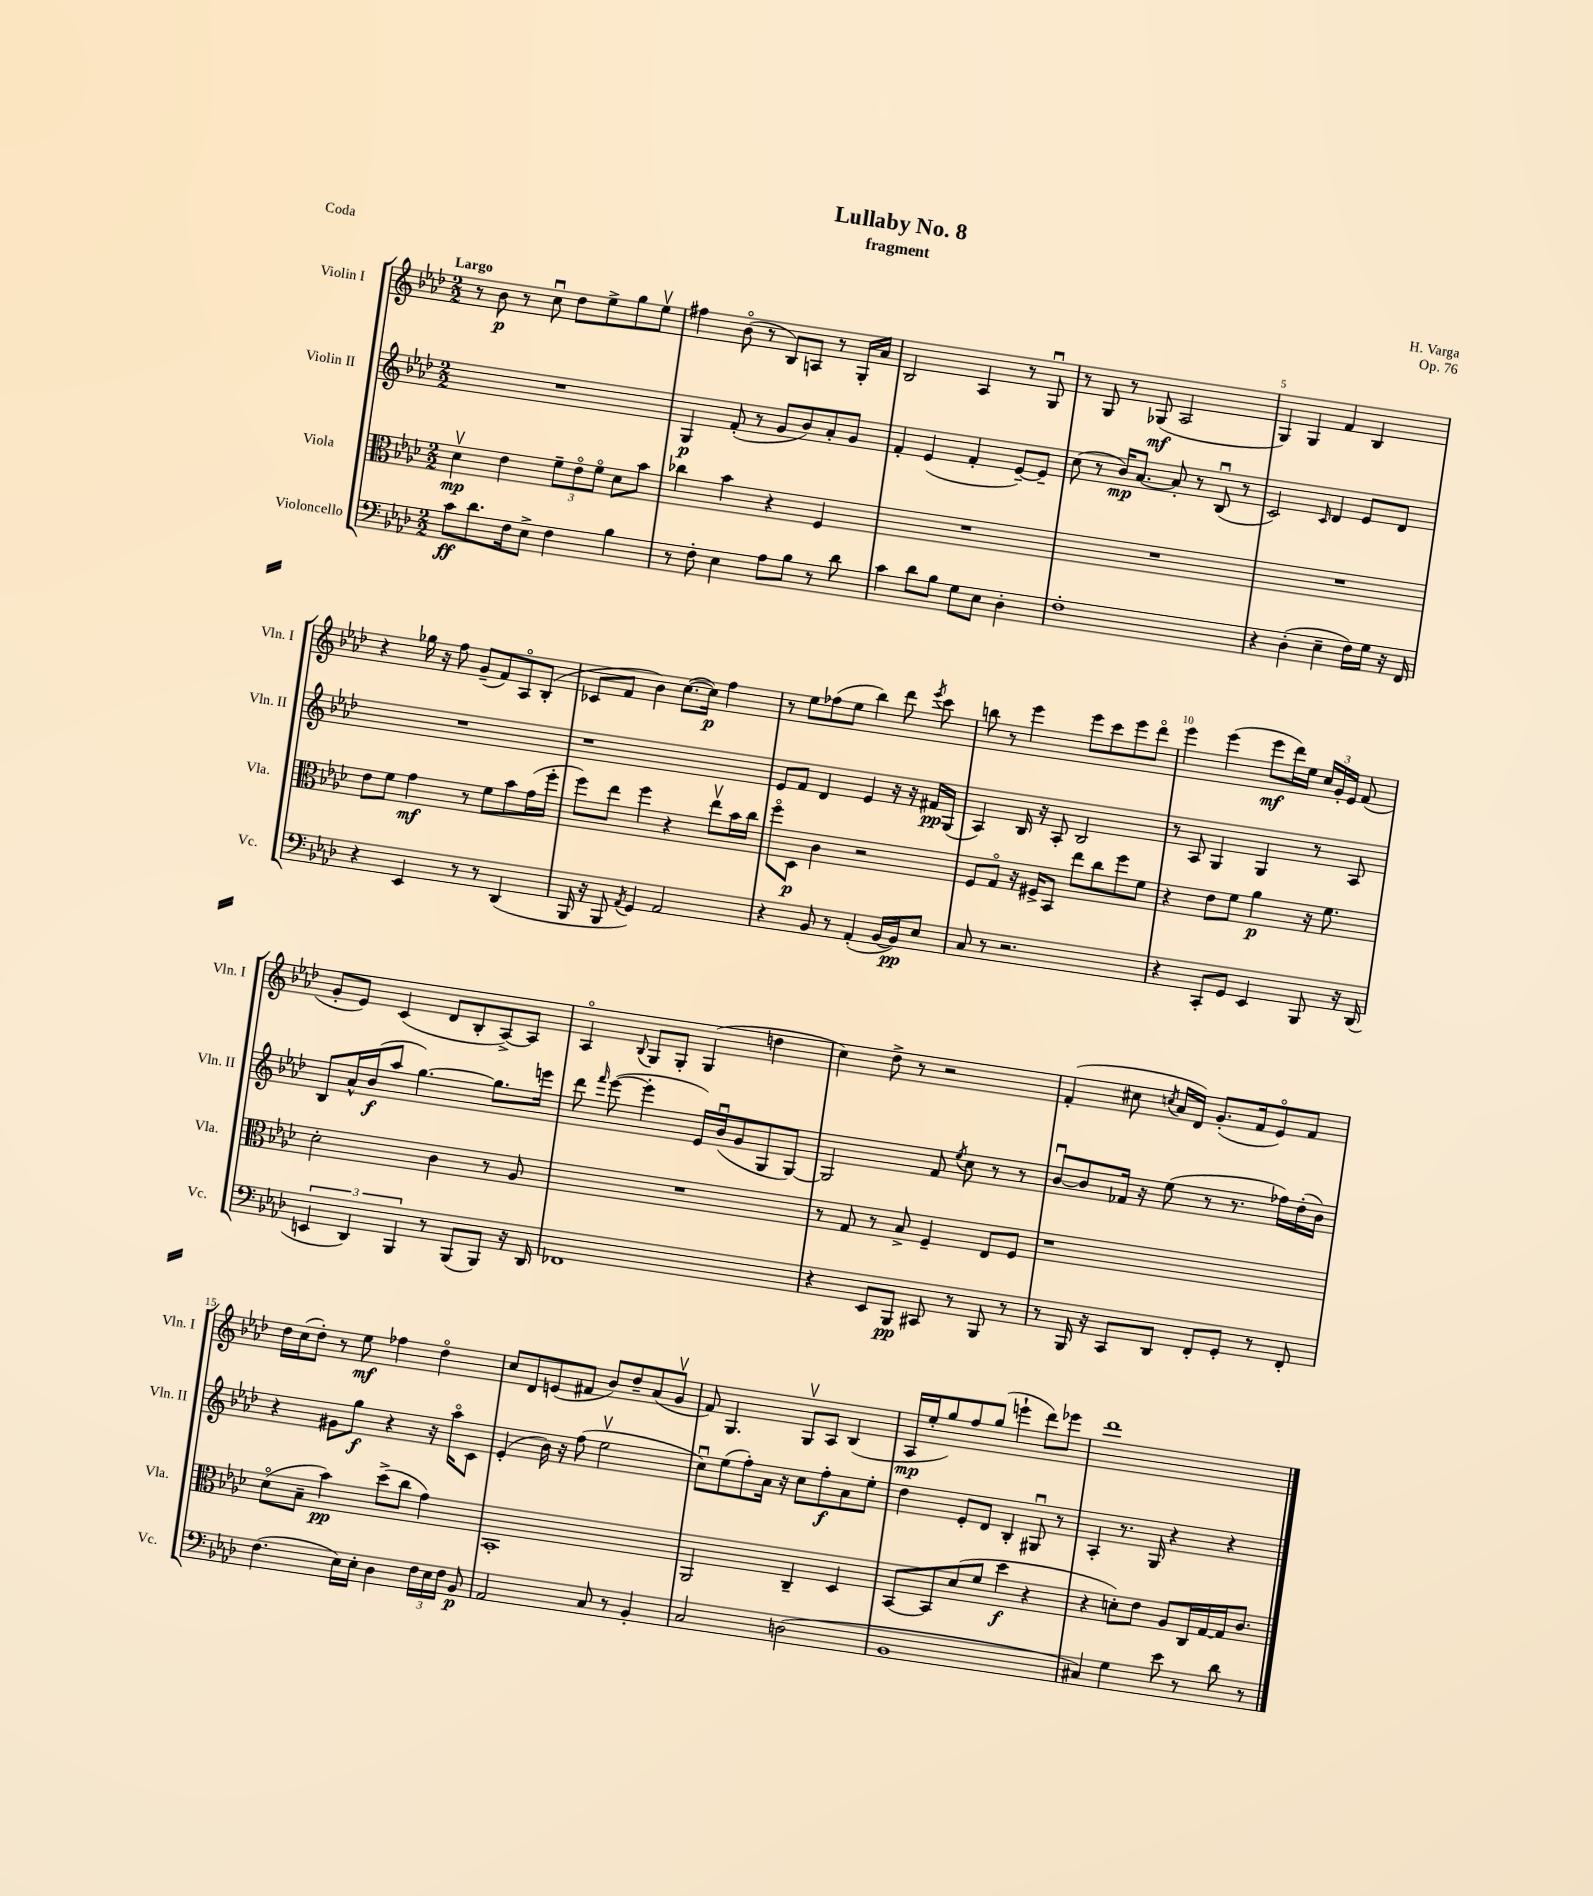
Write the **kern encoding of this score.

**kern	**kern	**kern	**kern
*staff4	*staff3	*staff2	*staff1
*clefF4	*clefC3	*clefG2	*clefG2
*k[b-e-a-d-]	*k[b-e-a-d-]	*k[b-e-a-d-]	*k[b-e-a-d-]
*M2/2	*M2/2	*M2/2	*M2/2
8c\L	4d-v\	1r	8r
8.d-\	.	.	8b-\
.	4e-\	.	8r
16F\k	.	.	.
8E-^\J	.	.	8ccu\
4F\	12f~\L	.	8dd-\L
.	12e-o\	.	.
.	.	.	8ee-^\
.	12fo\J	.	.
4B-\	8d-\L	.	8gg\
.	8b-\J	.	8ee-v\J
=	=	=	=
8r	4cc-\	4G/	4ff#\
8F'\	.	.	.
4E-\	4b-\	(8f'/	(8b-o\
.	.	8r	8r
8A-\L	4r	8g/L	8B-/L)
8B-\J	.	8b-/)	8A/J
8r	4F/	8a-'/	8r
8d-\	.	8g/J	16G'/LL
.	.	.	16a-/JJ
=	=	=	=
4c\	1r	4f'/	2B-/
8d-\L	.	(4e-/	.
8B-\J	.	.	.
8G\L	.	4f'/	4A-/
8E-\J	.	.	.
4D-'\	.	[8e-~/L)	8r
.	.	8e-~/]J	8Gu/
=	=	=	=
1F'	1r	(8cc\	8r
.	.	8r	8G/
.	.	16b-/LK)	8r
.	.	[8.a-/J	.
.	.	.	(8G-/
.	.	8a-'/]	2A-/
.	.	8r	.
.	.	(8B-u/	.
.	.	8r	.
=	=	=	=
4r	1r	2c/)	4G/)
(4D-'\	.	.	4G/
.	.	16qqc/	.
4E-~\	.	4d-/	4f/
16F\LL)	.	8e-/L	4B-/
16G\JJ	.	.	.
16r	.	8d-/J	.
16FF/	.	.	.
=	=	=	=
4r	8e-\L	1r	4r
.	8f\J	.	.
4EE-/	4g\	.	16gg-\
.	.	.	16r
.	.	.	8ff\
8r	8r	.	(8g~/L
8r	8f\L	.	8f/)
(4DD-/	8b-\	.	8A-o/
.	(16g\L	.	(8B-'/J
.	16ff'\JJ	.	.
=	=	=	=
16BBB-/	8ff\L)	1r	8c-/L
16r	.	.	.
8BBB-/	8ee-\J	.	8f/J
8qAA-/	.	.	.
4GG/)	4ff\	.	4b-\)
2AA-/	4r	.	([8.cc\L
.	.	.	16cc\]Jk)
.	8ee-v\L	.	4ff\
.	16b-\L	.	.
.	16cc\JJ	.	.
=	=	=	=
4r	8ffo\L	8e-/L	8r
.	8D-\J	8f/J	8ee-\L
8BB-/	4c\	4d-/	(8ff-\
8r	.	.	8ee-\J
(4AA-'/	2r	4e-/	4bb-\)
[16BB-/LL	.	16r	8ddd-\
16BB-/]J)	.	16r	.
.	.	.	8qeee-/
8E-/J	.	16f#/LL	8ccc\
.	.	(16G/JJ	.
=	=	=	=
8C/	8F/L	4A-/)	8bb\
8r	8Go/J	.	8r
2.r	16r	16B-/	4eee-\
.	16F#^/LK	16r	.
.	8BB-/J	8A-'/	.
.	8ee-\L	2B-/	8eee-\L
.	8cc\	.	8ccc\
.	8ff\	.	8eee-\
.	8f\J	.	8ddd-o\J
=	=	=	=
4r	4r	8r	4eee-\
.	.	8A-/	.
8CC'/L	8e-\L	4G/	(4eee-\
8GG/J	8f\J	.	.
4EE-/	4a-\	4G/	8eee-\L
.	.	.	16ddd-\L)
.	.	.	16ee-\JJ
8BBB-/	16r	8r	24cc/LL
.	.	.	24g'/
.	8.f\	.	.
.	.	.	24e-/JJ
16r	.	8A-/	(8f/
(16DD-/	.	.	.
=	=	=	=
6EE/	2d-'\	8B-/L	8g'/L
.	.	16a-^^/L	8e-/J)
6DD-/)	.	.	.
.	.	(16b-/J	.
.	.	8aa-/J	(4c/
6BBB-/	.	.	.
.	.	[4.gg\)	.
8r	4c\	.	8d-/L
(8BBB-/L	.	.	8B-'/
8BBB-/J)	8r	8.gg\]L	[8A-^/)
16r	8A-/	.	8A-/]J
16DD-/	.	16eee\Jk	.
=	=	=	=
1FF-	1r	8ddd-\	4A-o/
.	.	16qqfff/	.
.	.	([8eee-\	.
.	.	.	8qqB-/
.	.	4eee-'\]	8G/L
.	.	.	8G'/J
.	.	16e-/LL)	(4G/
.	.	(16b-u/J	.
.	.	8g/	.
.	.	8G/	4dd\
.	.	[8G/J)	.
=	=	=	=
4r	8r	2G/]	4cc\)
.	8G/	.	.
8EE-/L	8r	.	8dd-^\
8BBB-/J	8B-^/	.	8r
8CC#/	4F~/	8f/	2r
.	.	8qee-/	.
8r	.	8cc\	.
8BBB-/	8E-/L	8r	.
8r	8F/J	8r	.
=	=	=	=
8r	1r	[8b-u/L	(4f'/
16BBB-/	.	8b-/]	.
16r	.	.	.
8CC/L	.	16f-/Jk	8cc#\
.	.	16r	.
.	.	.	8qcc/
8DD-/J	.	(8ee-\	16a-/LL
.	.	.	16d-/JJ)
8FF'/L	.	8r	(8.g'/L
8GG'/J	.	8.r	.
.	.	.	16f/k
8r	.	.	8e-o/)
.	.	16ff-\LL)	.
8FF'/	.	(16dd-'\	8f/J
.	.	16b-\JJ)	.
=	=	=	=
(4.F\	(8d-o\L	4r	16dd-\LL
.	.	.	(16cc\J
.	8B-~\J	.	8dd-'\J)
.	4b-\)	8g#\L	8r
16E-\LL)	.	8gg\J	8ee-\
16E-'\JJ	.	.	.
4D-\	(8dd-^\L	4r	4ff-\
.	8cc\J	.	.
24F\LL	4g\)	16r	4dd-o\
24E-\	.	.	.
.	.	16aa-o\LK	.
24F\JJ	.	.	.
8BB-/	.	8c\J	.
=	=	=	=
2AA-/	1BB-'	(4e-'/	8cc/L
.	.	.	8d-/
.	.	16b-\)	(8e/
.	.	16r	.
.	.	(8ff\	8f#/J
8C/	.	2ee-v\	8b-/L)
8r	.	.	8dd-~/
4BB-'/	.	.	(8a-/
.	.	.	8gv/J
=	=	=	=
2C/	2AA-/	8ccu\L)	8f/)
.	.	(8ee-\	4.G/
.	.	8ff'\)	.
.	.	16a-\Jk	.
.	.	16r	.
(2D\	4C~/	8cc\L	8Gv/L
.	.	8ff'\	8A-/J
.	4D-/	8a-\	(4B-/
.	.	8ee-'\J	.
=	=	=	=
1BB-	[8BB-/L	4dd-\	16A-/LL
.	.	.	16ee-'/J
.	8BB-/]	.	8gg/)
.	(8d-/	8e-'/L	8ff/
.	8f/J	8d-/J	(8gg/J
.	4dd-\	4B-'/	4eee`\
.	4r	8G#u/	8ddd-\L)
.	.	8r	8eee-\J
=	=	=	=
4C#/)	4r	4A-'/	1ddd-
4G\	8d'\L)	8.r	.
.	8e-\J	.	.
.	.	16G/	.
8e-\	8A-/L	4r	.
8r	16C/L	.	.
.	[16G/	.	.
8d-\	16G/]J	4r	.
.	8.c/J	.	.
8r	.	.	.
==	==	==	==
*-	*-	*-	*-
